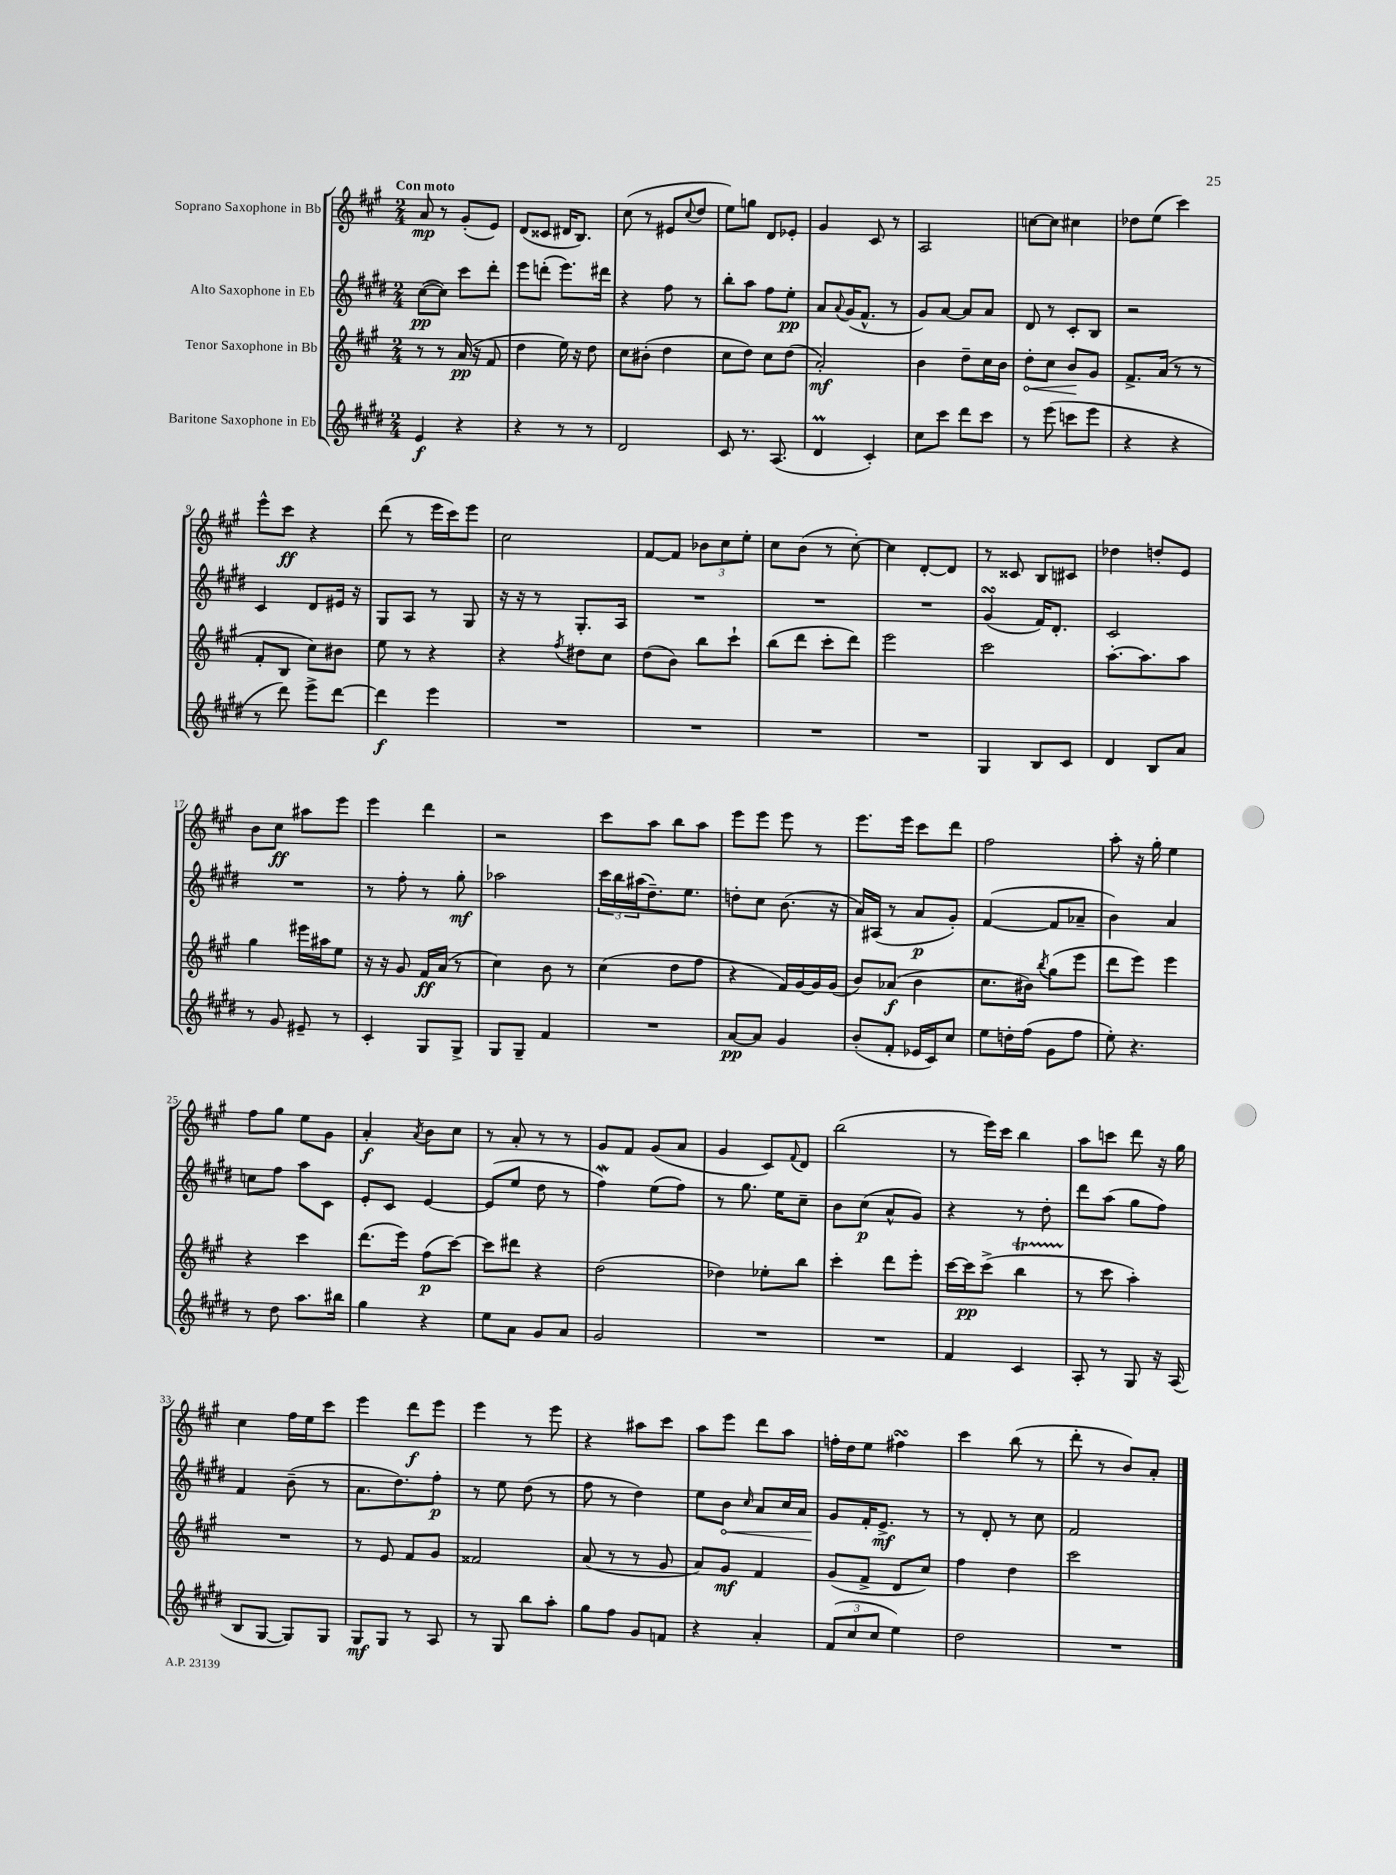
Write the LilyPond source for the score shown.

<<
\new StaffGroup <<
\new Staff = "s0" \with { instrumentName = "Soprano Saxophone in Bb" } {
    \clef treble \key a \major \numericTimeSignature \time 2/4 \tempo "Con moto"
    a'8\mp r8 gis'8-.( e'8) |
    d'8( cisis'8 dis'16 b8.) |
    cis''8( r8 eis'8 \appoggiatura { cis''8 } d''8 |
    e''8) g''8 d'8 ees'8-. |
    gis'4 cis'8 r8 |
    a2 |
    c''8~ c''8 cis''4 |
    des''8 e''8( cis'''4) |
    e'''8-^ cis'''8\ff r4 |
    d'''8( r8 e'''16 cis'''16) e'''8 |
    cis''2 |
    fis'8~ fis'8 \tuplet 3/2 { bes'8 cis''8 e''8-. } |
    cis''8 b'8( r8 cis''8~-.) |
    cis''4 d'8~-. d'8 |
    r8 cisis'8 b8 cis'8 |
    des''4 d''8-. e'8 |
    b'8 cis''8\ff ais''8 e'''8 |
    e'''4 d'''4 |
    r2 |
    cis'''8 a''8 b''8 a''8 |
    e'''8 e'''8 e'''8 r8 |
    e'''8. e'''16 cis'''8 d'''8 |
    fis''2 |
    a''8-. r16 gis''16-. e''4 |
    fis''8 gis''8 e''8 gis'8 |
    a'4-.\f \acciaccatura { a'8 } b'8 cis''8 |
    r8 a'8-. r8 r8 |
    gis'8 fis'8 gis'8( a'8 |
    gis'4 cis'8) \appoggiatura { fis'8 } d'8 |
    b''2( |
    r8 e'''16) cis'''16 b''4 |
    a''8 c'''8 d'''8 r16 gis''16 |
    cis''4 fis''16 e''16 cis'''8 |
    e'''4 d'''8\f e'''8 |
    e'''4 r8 e'''8 |
    r4 ais''8 cis'''8 |
    a''8 e'''8 d'''8 a''8 |
    f''16-. d''16 e''8 fis''4\turn |
    cis'''4 b''8( r8 |
    d'''8-. r8 b'8) a'8-. \bar "|." |
}
\new Staff = "s1" \with { instrumentName = "Alto Saxophone in Eb" } {
    \clef treble \key e \major \numericTimeSignature \time 2/4
    cis''8~\pp( cis''8) cis'''8 dis'''8-. |
    e'''8 d'''8-.( e'''8.) dis'''16 |
    r4 fis''8 r8 |
    b''8-. a''8 fis''8 e''8-.\pp |
    a'8 \appoggiatura { a'8 } gis'16( fis'8.-^ r8 |
    gis'8) a'8~ a'8 a'8 |
    dis'8 r8 cis'8-. b8 |
    r2 |
    cis'4 dis'8 eis'16 r16 |
    gis8 a8 r8 gis8 |
    r16 r16 r8 gis8.-. a16 |
    R2 |
    R2 |
    R2 |
    gis'4\turn( fis'16) dis'8.-. |
    cis'2 |
    R2 |
    r8 fis''8-. r8 gis''8-.\mf |
    aes''2 |
    \tuplet 3/2 { cis'''16 b''16 ais''16( } dis''8.--) e''8. |
    d''8-. cis''8 b'8.( r16 |
    a'16) ais16( r8 a'8\p gis'8-.) |
    fis'4~( fis'8 aes'8-- |
    b'4) a'4 |
    c''8 fis''8 a''8 cis'8 |
    e'8-. cis'8 e'4~ |
    e'8( e''8 dis''8 r8 |
    fis''4\mordent) e''8( fis''8) |
    r8 gis''8. e''16 cis''8-- |
    b'8 cis''8\p( a'8-^ gis'8) |
    r4 r8 dis''8-. |
    dis'''8 a''8( gis''8 fis''8) |
    fis'4 b'8--( r8 |
    a'8. dis''8.) fis''8-.\p |
    r8 e''8 dis''8( r8 |
    fis''8 r8 dis''4) |
    e''8 \once \override Hairpin.circled-tip = ##t b'8\< \grace { cis''16 } a'8 cis''16 a'16 |
    gis'8\! fis'16-. e'8.->\mf r8 |
    r8 dis'8-. r8 cis''8 |
    fis'2 \bar "|." |
}
\new Staff = "s2" \with { instrumentName = "Tenor Saxophone in Bb" } {
    \clef treble \key a \major \numericTimeSignature \time 2/4
    r8 r8 a'16\pp( r16 fis'8 |
    d''4 e''16) r16 d''8 |
    cis''8 bis'8-.( d''4 |
    cis''8 d''8) cis''8 d''8( |
    a'2-.\mf) |
    b'4 d''8-- cis''16 b'16 |
    \once \override Hairpin.circled-tip = ##t d''8-.\< cis''8 b'8\! gis'8 |
    fis'8.-> a'16( r8 r8 |
    fis'8-. b8 cis''8) bis'8 |
    e''8 r8 r4 |
    r4 \acciaccatura { fis''8 } dis''8 cis''8 |
    d''8( b'8) b''8 cis'''8-! |
    b''8( d'''8 cis'''8-. d'''8) |
    e'''2 |
    cis'''2 |
    a''8.~-. a''8. a''8 |
    gis''4 eis'''16 ais''16 e''8 |
    r16 r16 gis'8 fis'16\ff a'16( r8 |
    cis''4) b'8 r8 |
    cis''4( d''8 fis''8 |
    r4 fis'16) gis'16~ gis'16 gis'16( |
    b'8) aes'8\f( b'4 |
    cis''8. bis'16) \acciaccatura { b''8 } gis''8( e'''8 |
    d'''8 e'''8) e'''4 |
    r4 cis'''4 |
    d'''8.( e'''16) fis''8\p( cis'''8~) |
    cis'''8 dis'''8 r4 |
    d''2( |
    des''4) ees''8-. b''8 |
    cis'''4-. d'''8 e'''8-. |
    cis'''16~ cis'''16\pp cis'''8->( b''4\startTrillSpan |
    r8\stopTrillSpan cis'''8 a''4-.) |
    R2 |
    r8 e'8 fis'8 gis'8 |
    fisis'2 |
    a'8( r8 r8 gis'8 |
    a'8) gis'8\mf fis'4 |
    gis'8( fis'8-> d'8 cis''8) |
    fis''4 d''4 |
    cis'''2 \bar "|." |
}
\new Staff = "s3" \with { instrumentName = "Baritone Saxophone in Eb" } {
    \clef treble \key e \major \numericTimeSignature \time 2/4
    e'4\f r4 |
    r4 r8 r8 |
    dis'2 |
    cis'8 r8. a8.( |
    dis'4\prall cis'4-.) |
    cis''8 cis'''8 dis'''8 cis'''8 |
    r8 e'''8( c'''8 e'''8 |
    r4 r4 |
    r8 dis'''8) e'''8-> dis'''8~ |
    dis'''4\f e'''4 |
    R2 |
    R2 |
    R2 |
    R2 |
    gis4 b8 cis'8 |
    dis'4 b8 a'8 |
    r8 gis'8 eis'8-- r8 |
    cis'4-. gis8 gis8-> |
    gis8 gis8-- fis'4 |
    R2 |
    a'8~\pp a'8 gis'4 |
    b'8-.( fis'8-. ees'16 cis'16) cis''8 |
    e''8 d''16-. fis''16( gis'8 fis''8 |
    e''8-.) r4. |
    r8 dis''8 a''8. bis''16 |
    gis''4 r4 |
    e''8 a'8 gis'8 a'8 |
    gis'2 |
    R2 |
    R2 |
    fis'4 cis'4 |
    a8-. r8 gis8 r16 a16( |
    b8 gis8~ gis8) gis8 |
    gis8\mf gis8 r8 a8 |
    r8 gis8 b''8 a''8-. |
    gis''8 fis''8 gis'8 f'8 |
    r4 a'4-. |
    \tuplet 3/2 { fis'8( cis''8 cis''8 } e''4) |
    dis''2 |
    R2 \bar "|." |
}
>>
>>
